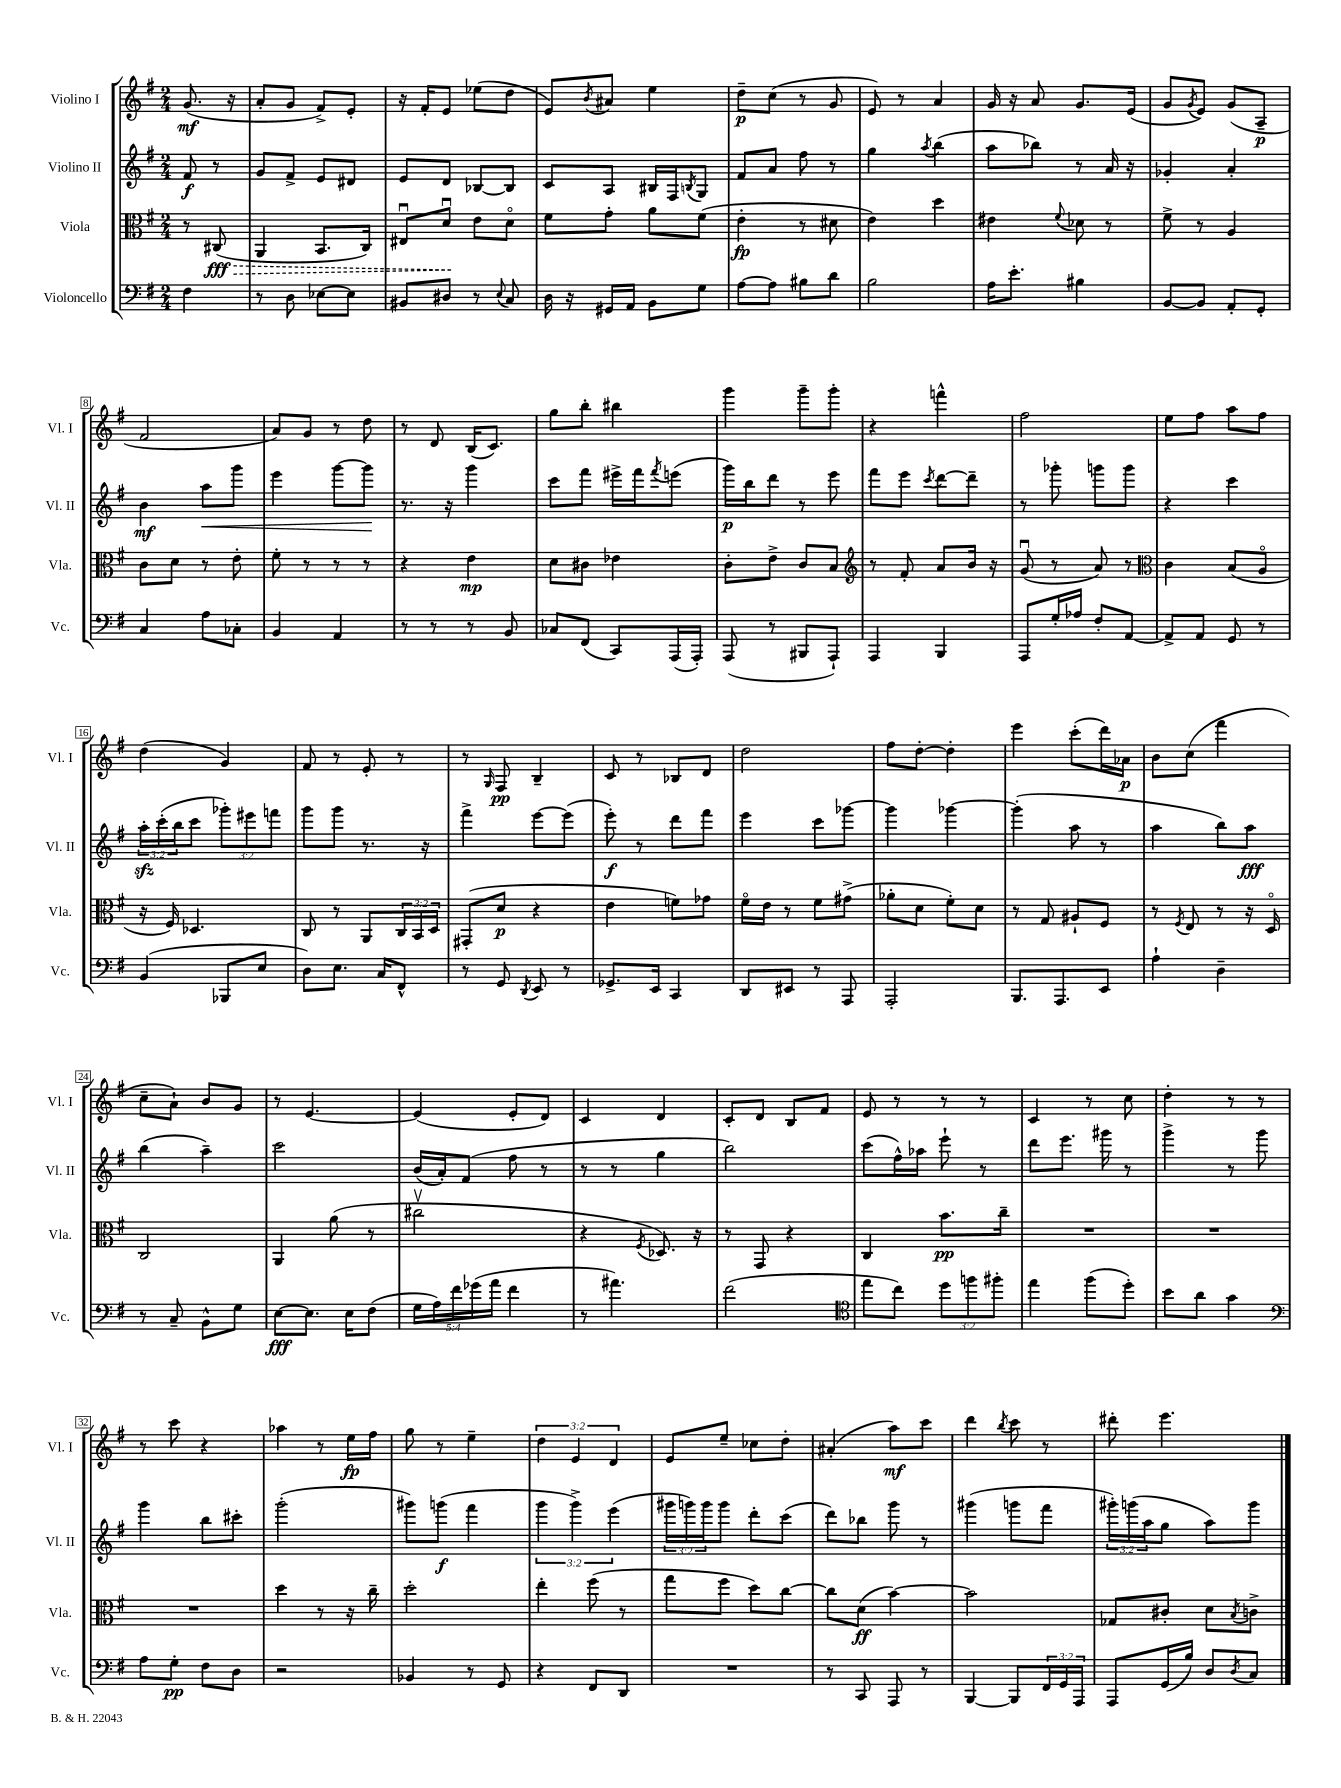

**kern	**kern	**kern	**kern
*staff4	*staff3	*staff2	*staff1
*clefF4	*clefC3	*clefG2	*clefG2
*k[f#]	*k[f#]	*k[f#]	*k[f#]
*M2/4	*M2/4	*M2/4	*M2/4
4F#\	8r	8f#/	(8.g/
.	(8C#/	8r	.
.	.	.	16r
=	=	=	=
8r	4AA/	8g/L	8a'/L
8D\	.	8f#^/J	8g/J
[8E-\L	8.BB/L	8e/L	8f#^/L)
8E-\]J	.	8d#/J	8e'/J
.	16C/Jk)	.	.
=	=	=	=
8BB#/L	8E#u/L	8e/L	16r
.	.	.	16f#'/LK
8D#/J	8du/J	8d/J	8e/J
8r	8e\L	[8B-/L	(8ee-\L
8qqE/	.	.	.
8C/	8do\J	8B-/]J	8dd\J
=	=	=	=
16D\	8f#\L	8c/L	8e/L)
16r	.	.	.
.	.	.	8qb/
16GG#/LL	8g'\J	8A/J	8a#/J
16AA/JJ	.	.	.
8BB\L	8a\L	16B#/LL	4ee\
.	.	16F#/J	.
.	.	8qB/	.
8G\J	(8f#\J	8G/J	.
=	=	=	=
[8A\L	4e'\	8f#/L	8dd~\L
8A\]J	.	8a/J	(8cc\J
8B#\L	8r	8ff#\	8r
8d\J	8d#\	8r	8g/
=	=	=	=
2B\	4e\)	4gg\	8e/)
.	.	.	8r
.	.	8qaa/	.
.	4dd\	(4bb\	4a/
=	=	=	=
16A\LK	4e#\	8aa\L	16g/
8.e'\J	.	.	16r
.	.	8bb-\J)	8a/
.	8qqf#/	.	.
4B#\	8d-\	8r	8.g/L
.	8r	16a/	.
.	.	16r	(16e/Jk
=	=	=	=
[8BB/L	8f#^\	4g-'/	8g/L
.	.	.	8qg/
8BB/]J	8r	.	8e/J)
8AA'/L	4A/	4a'/	(8g/L
8GG'/J	.	.	8A~/J
=	=	=	=
4C/	8c\L	4b\	2f#/
.	8d\J	.	.
8A\L	8r	8aa\L	.
8C-'\J	8e'\	8ggg\J	.
=	=	=	=
4BB/	8f#'\	4eee\	8a/L)
.	8r	.	8g/J
4AA/	8r	[8ggg\L	8r
.	8r	8ggg\]J	8dd\
=	=	=	=
8r	4r	8.r	8r
8r	.	.	8d/
.	.	16r	.
8r	4e\	4ggg\	(16B/LK
.	.	.	8.c/J)
8BB/	.	.	.
=	=	=	=
8C-/L	8d\L	8ccc\L	8gg\L
(8FF#/J	8c#\J	8fff#\J	8bb'\J
8CC/L)	4e-\	16eee#^\LL	4bb#\
.	.	16fff#\J	.
.	.	8qfff#/	.
(16AAA/L	.	(8eee\J	.
16AAA'/JJ)	.	.	.
=	=	=	=
(8AAA/	8c'\L	16ggg\LL)	4ggg\
.	.	16bb\J	.
8r	8e^\J	8ddd\J	.
8BBB#/L	8c/L	8r	8ggg~\L
8AAA`/J)	8B/J	8eee\	8ggg'\J
=	=	=	=
*	*clefG2	*	*
4AAA/	8r	8fff#\L	4r
.	8f#'/	8eee\J	.
.	.	8qccc/	.
4BBB/	8a/L	[8ddd\L	4fff^^\
.	16b/Jk	8ddd~\]J	.
.	16r	.	.
=	=	=	=
8AAA/L	(8gu/	8r	2ff#\
16G'/L	8r	8ggg-'\	.
16A-/JJ	.	.	.
8F#'/L	8a/)	8ggg\L	.
[8AA/J	8r	8ggg\J	.
=	=	=	=
*	*clefC3	*	*
8AA^/]L	4c\	4r	8ee\L
8AA/J	.	.	8ff#\J
8GG/	(8B/L	4ccc\	8aa\L
8r	8Ao/J	.	8ff#\J
=	=	=	=
(4BB/	16r	24aa'\LL	(4dd\
.	.	(24ccc'\	.
.	16F#/)	.	.
.	.	24bb\J	.
.	4.D-/	8ccc\J	.
8BBB-/L	.	12ggg-'\L)	4g/)
.	.	12eee#\	.
8E/J	.	.	.
.	.	12fff\J	.
=	=	=	=
8D\L)	8C/	8ggg\L	8f#/
8.E\J	8r	8ggg\J	8r
.	8AA/L	8.r	8e'/
16C/LK	.	.	.
8FF#^^/J	24C/L	.	8r
.	24BB/	.	.
.	.	16r	.
.	24D/JJ	.	.
=	=	=	=
8r	(8GG#'/L	4fff#^\	8r
.	.	.	16qqG/
8GG/	8d/J	.	8F#/
8qDD/	.	.	.
8EE/	4r	[8eee\L	4B~/
8r	.	(8eee\]J	.
=	=	=	=
8.GG-^/L	4e\	8eee'\)	8c/
.	.	8r	8r
16EE/Jk	.	.	.
4CC/	8f\L)	8ddd\L	8B-/L
.	8g-\J	8fff#\J	8d/J
=	=	=	=
8DD/L	16f#o\LL	4eee\	2dd\
.	16e\JJ	.	.
8EE#/J	8r	.	.
8r	8f#\L	8ccc\L	.
8AAA/	(8g#^\J	[8ggg-\J	.
=	=	=	=
2AAA'/	8a-'\L	4ggg-\]	8ff#\L
.	8d\J	.	[8dd'\J
.	8f#'\L)	[4ggg-\	4dd'\]
.	8d\J	.	.
=	=	=	=
8.BBB/L	8r	(4ggg-'\]	4eee\
.	8G/	.	.
8.AAA/	.	.	.
.	8A#`/L	8aa\	(8ccc'\L
8EE/J	8F#/J	8r	16ddd\L)
.	.	.	16a-\JJ
=	=	=	=
4A`\	8r	4aa\	8b\L
.	8qF#/	.	.
.	8E/	.	(8cc\J
4D~\	8r	8bb\L)	4fff#\
.	16r	8aa\J	.
.	16Do/	.	.
=	=	=	=
8r	2C/	(4bb\	8cc~\L
8C~/	.	.	8a`\J)
8BB^^\L	.	4aa~\)	8b/L
8G\J	.	.	8g/J
=	=	=	=
[8E\L	4AA/	2ccc\	8r
8.E\]J	.	.	[4.e/
.	(8a\	.	.
16E\LK	.	.	.
(8F#\J	8r	.	.
=	=	=	=
20G\LL	2cc#v\	(16b/LL	(4e/]
20A\)	.	.	.
.	.	16a'/J)	.
20f#\	.	.	.
.	.	(8f#/J	.
(20g-\	.	.	.
20a\JJ	.	.	.
4f#\	.	8ff#\	8e'/L
.	.	8r	8d/J)
=	=	=	=
8r	4r	8r	4c/
4.a#\)	.	8r	.
.	8qF#/	.	.
.	8.D-/)	4gg\	4d/
.	16r	.	.
=	=	=	=
(2f#\	8r	2bb\)	8c'/L
.	8GG/	.	8d/J
.	4r	.	8B/L
.	.	.	8f#/J
=	=	=	=
*clefC4	*	*	*
8ee\L	4C/	(8ccc\L	8e/
8cc\J)	.	16ff#^^\L)	8r
.	.	16aa-\JJ	.
12dd\L	8.b\L	8eee`\	8r
12ff\	.	.	.
.	.	8r	8r
12ff#'\J	.	.	.
.	16cc~\Jk	.	.
=	=	=	=
4ee\	2r	8ddd\L	4c/
.	.	8.eee\J	.
(8ff#\L	.	.	8r
.	.	16ggg#\	.
8dd'\J)	.	8r	8cc\
=	=	=	=
8b\L	2r	4ggg^\	4dd'\
8a\J	.	.	.
4g\	.	8r	8r
.	.	8ggg\	8r
=	=	=	=
*clefF4	*	*	*
8A\L	2r	4ggg\	8r
8G'\J	.	.	8ccc\
8F#\L	.	8bb\L	4r
8D\J	.	8ccc#'\J	.
=	=	=	=
2r	4dd\	(2ggg'\	4aa-\
.	8r	.	8r
.	16r	.	16ee\LL
.	16cc~\	.	16ff#\JJ
=	=	=	=
4BB-/	2dd'\	8ggg#\L)	8gg\
.	.	(8ggg\J	8r
8r	.	4fff#\	4ee~\
8GG/	.	.	.
=	=	=	=
4r	4ee'\	6ggg\	6dd\
.	.	6ggg^\)	6e/
8FF#/L	(8ff#\	.	.
.	.	(6eee\	6d/
8DD/J	8r	.	.
=	=	=	=
2r	8gg\L	24ggg#\LL	8e/L
.	.	24ggg\)	.
.	.	24ggg\J	.
.	8ff#\J	8ggg\J	8ee~/J
.	8dd\L)	8ddd'\L	8cc-\L
.	[8cc\J	(8ccc\J	8dd'\J
=	=	=	=
8r	8cc\]L	8ddd\L)	(4a#'/
8CC/	(8d\J	8bb-\J	.
8AAA/	[4b\)	8ggg\	8aa\L)
8r	.	8r	8ccc\J
=	=	=	=
[4BBB/	2b\]	(4ggg#\	4ddd\
.	.	.	8qbb/
8BBB/]L	.	8ggg\L	8ccc\
24FF#/L	.	8fff#\J	8r
24GG/	.	.	.
24AAA/JJ	.	.	.
=	=	=	=
8AAA/L	8G-/L	24ggg#'\LL)	8ddd#'\
.	.	(24ggg\	.
.	.	24aa\J	.
(16GG/L	8c#'/J	8gg\J	4.eee\
16B/JJ)	.	.	.
8D/L	8d\L	8aa\L)	.
8qD/	8qB/	.	.
8C/J	8c^\J	8ggg\J	.
==	==	==	==
*-	*-	*-	*-
